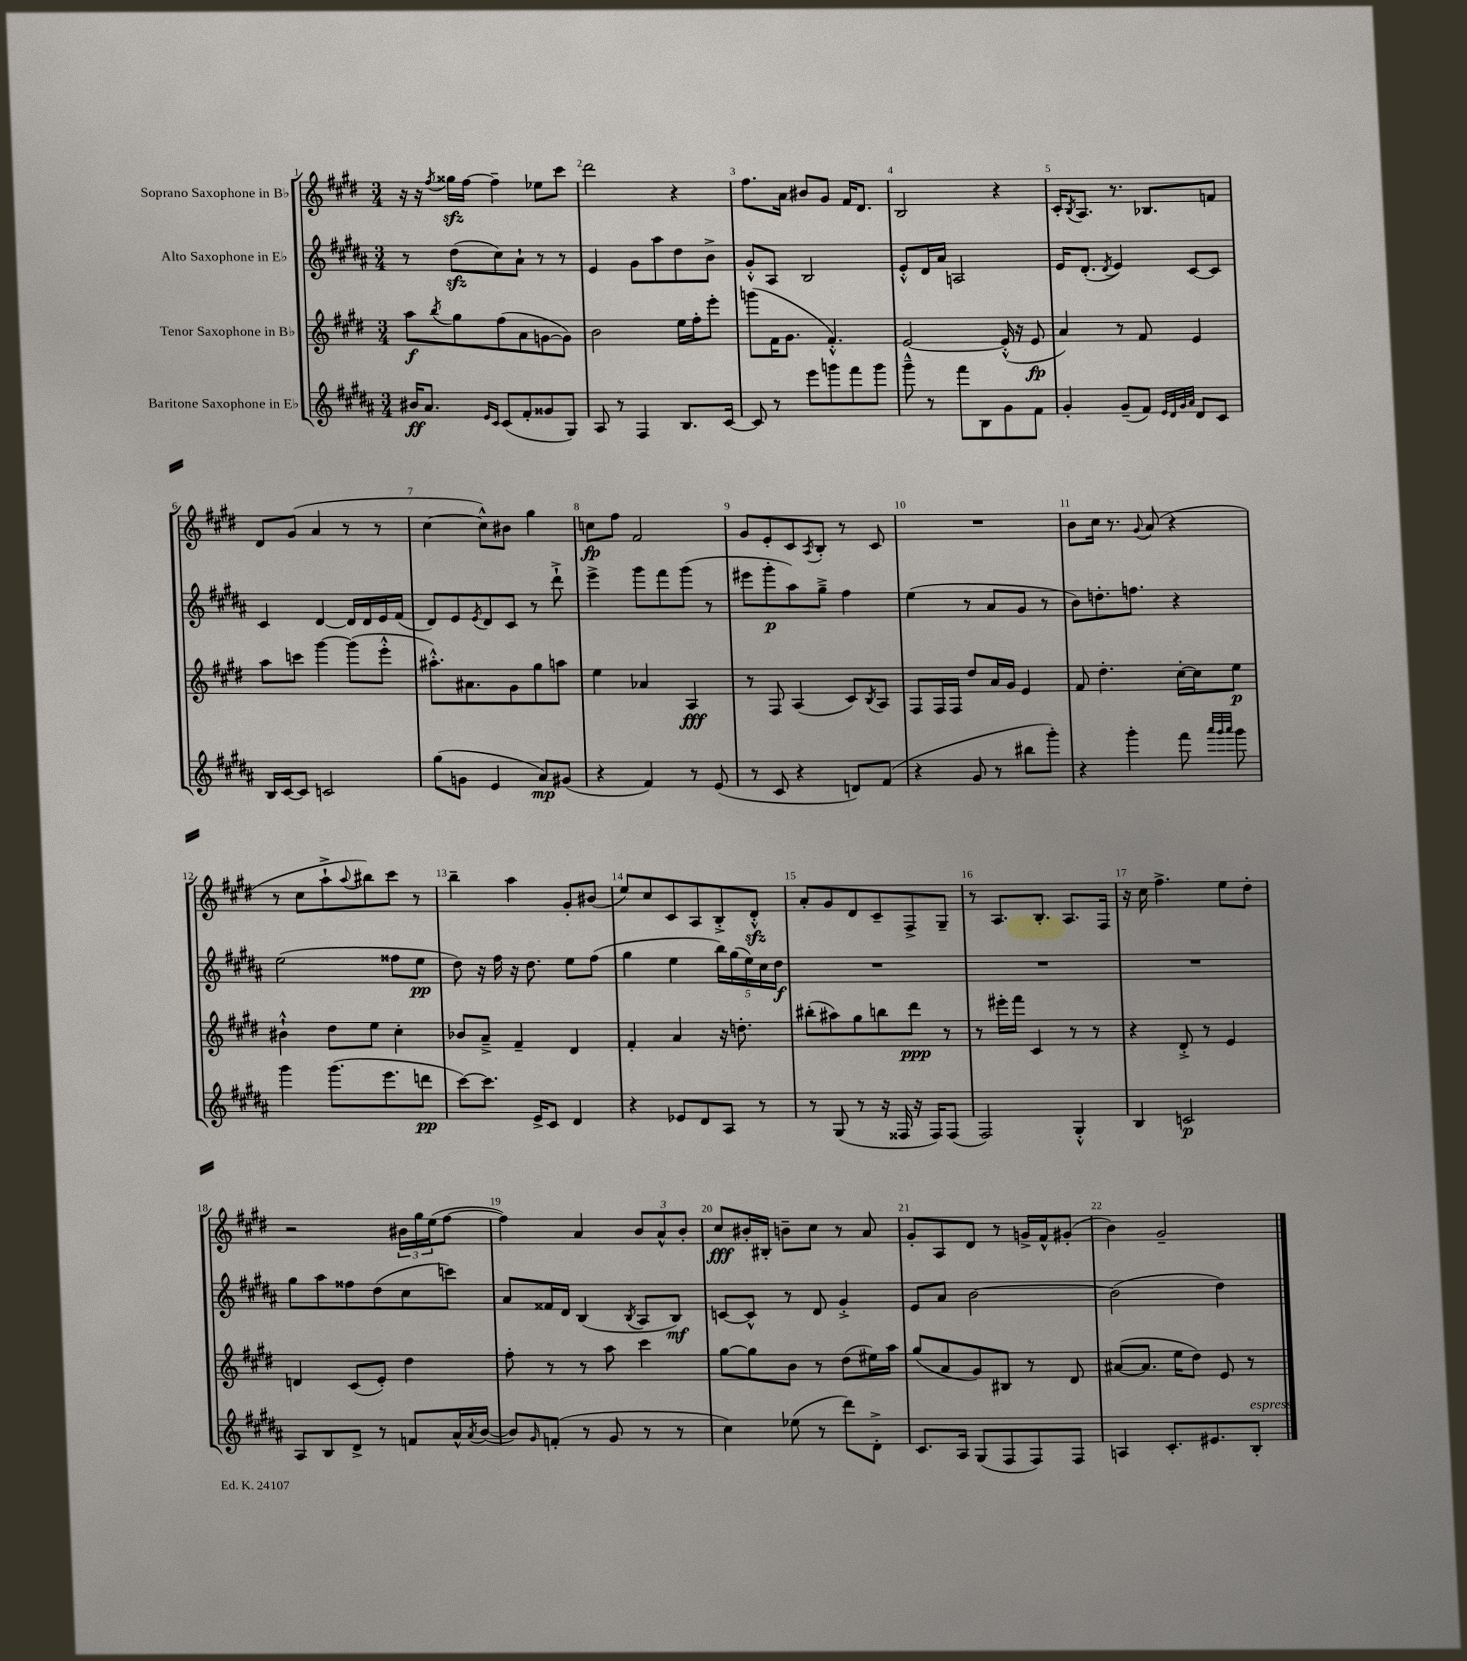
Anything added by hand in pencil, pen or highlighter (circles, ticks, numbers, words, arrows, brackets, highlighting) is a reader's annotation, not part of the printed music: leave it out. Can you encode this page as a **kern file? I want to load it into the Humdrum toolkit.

**kern	**dynam	**kern	**dynam	**kern	**dynam	**kern	**dynam
*part4	*part4	*part3	*part3	*part2	*part2	*part1	*part1
*staff4	*staff4	*staff3	*staff3	*staff2	*staff2	*staff1	*staff1
*I"Baritone Saxophone in E♭	*	*I"Tenor Saxophone in B♭	*	*I"Alto Saxophone in E♭	*	*I"Soprano Saxophone in B♭	*
*clefG2	*	*clefG2	*	*clefG2	*	*clefG2	*
*k[f#c#g#d#a#]	*	*k[f#c#g#d#]	*	*k[f#c#g#d#a#]	*	*k[f#c#g#d#]	*
*M3/4	*	*M3/4	*	*M3/4	*	*M3/4	*
=1	=1	=1	=1	=1	=1	=1	=1
16b#X/KL	ff	8aa\L	f	8r	.	16r	.
8.a#/J	.	.	.	.	.	16r	.
.	.	8qbb/	.	.	.	8qff#/	.
.	.	8gg#\	.	(8dd#zz\L	.	16gg##Xzz\LL	.
.	.	.	.	.	.	[16ff#\JJ	.
16qqe/LL	.	.	.	.	.	.	.
16qqc#/JJ	.	.	.	.	.	.	.
(8c#/L	.	(8ff#\	.	8cc#\)	.	4ff#~\]	.
8f#'/	.	8a\	.	8a#`\J	.	.	.
8g##X/	.	[8gn\	.	8r	.	8ee-X\L	.
8G#/J)	.	8g\J])	.	8r	.	8ccc#\J	.
=2	=2	=2	=2	=2	=2	=2	=2
8A#/	.	2b\	.	4e/	.	2ddd#\	.
8r	.	.	.	.	.	.	.
4F#/	.	.	.	8g#\L	.	.	.
.	.	.	.	8aa#\	.	.	.
8.B/L	.	16ee\LL	.	8dd#\	.	4r	.
.	.	16ff#'\J	.	.	.	.	.
.	.	8eee'\J	.	8b^\J	.	.	.
[16c#/Jk	.	.	.	.	.	.	.
=3	=3	=3	=3	=3	=3	=3	=3
8c#/]	.	(8gggn\L	.	8g#'^^/L	.	8.ff#\L	.
8r	.	16f#\K	.	8A#/J	.	.	.
.	.	8.g#\J	.	.	.	16a\Jk	.
8eee\L	.	.	.	2B/	.	8b#X/L	.
8gggn\	.	4.f#'^^/)	.	.	.	8g#/J	.
8fff#\	.	.	.	.	.	16f#/KL	.
.	.	.	.	.	.	8.d#/J	.
8ggg\J	.	.	.	.	.	.	.
=4	=4	=4	=4	=4	=4	=4	=4
8ggg#~^^\	.	[2e/	.	8e'^^/L	.	2B/	.
8r	.	.	.	16d#/L	.	.	.
.	.	.	.	16a#/JJ	.	.	.
8fff#\L	.	.	.	2An/	.	.	.
8B\	.	.	.	.	.	.	.
8g#\	.	(16e'^^/]	.	.	.	4r	.
.	.	16r	.	.	.	.	.
8f#\J	.	8e/	fp	.	.	.	.
=5	=5	=5	=5	=5	=5	=5	=5
4g#'/	.	4a/)	.	16e/KL	.	16c#'/KL	.
.	.	.	.	.	.	8qB/	.
.	.	.	.	(8.d#'/J	.	8.A/J	.
.	.	.	.	8qd#/	.	.	.
(8g#~/L	.	8r	.	4e/)	.	8.r	.
8f#/J)	.	8f#/	.	.	.	.	.
.	.	.	.	.	.	8.B-X/L	.
32qqe/LLL	.	.	.	.	.	.	.
32qqd#/	.	.	.	.	.	.	.
32qqg#/	.	.	.	.	.	.	.
32qqa#/JJJ	.	.	.	.	.	.	.
8d#/L	.	4e/	.	[8c#/L	.	.	.
8c#/J	.	.	.	8c#/J]	.	8fn/J	.
!!LO:LB:g=z
=6	=6	=6	=6	=6	=6	=6	=6
16B/LL	.	8aa\L	.	4c#/	.	8d#/L	.
[16c#/J	.	.	.	.	.	.	.
8c#/J]	.	8cccn\J	.	.	.	(8g#/J	.
2cn/	.	[4ggg#\	.	[4d#/	.	4a/	.
.	.	(8ggg#\L]	.	16d#/LL]	.	8r	.
.	.	.	.	16d#/	.	.	.
.	.	8eee'^^\J	.	16e/	.	8r	.
.	.	.	.	(16f#/JJ	.	.	.
=7	=7	=7	=7	=7	=7	=7	=7
(8gg#\L	.	8.aa#X'^^\L)	.	8d#/L)	.	[4cc#\	.
8gn\J	.	.	.	8e/	.	.	.
.	.	8.a#X\	.	.	.	.	.
.	.	.	.	8qe/	.	.	.
4e/	.	.	.	8d#/	.	8cc#^^\L])	.
.	.	8g#\	.	8c#/J	.	8b#X\J	.
8a#/L)	mp	8gg#\	.	8r	.	4gg#\	.
(8g#X/J	.	8aan\J	.	8ddd#`^\	.	.	.
=8	=8	=8	=8	=8	=8	=8	=8
4r	.	4ee\	.	4eee^\	.	8ccn\L	fp
.	.	.	.	.	.	8ff#\J	.
4f#/)	.	4a-X/	.	8ggg#\L	.	2f#/	.
.	.	.	.	8fff#\	.	.	.
8r	.	4A/	fff	(8ggg#\J	.	.	.
(8e/	.	.	.	8r	.	.	.
=9	=9	=9	=9	=9	=9	=9	=9
8r	.	8r	.	8eee#X\L	.	8g#/L	.
8c#/	.	8F#/	.	8ggg#'\	p	8e'/	.
4r	.	(4A/	.	8aa#\)	.	8c#/	.
.	.	.	.	.	.	8qA/	.
.	.	.	.	8gg#~^\J	.	8B'/J	.
8dn/L)	.	8c#/L)	.	4ff#\	.	8r	.
.	.	8qB/	.	.	.	.	.
(8f#/J	.	8A/J	.	.	.	8c#/	.
=10	=10	=10	=10	=10	=10	=10	=10
4r	.	8F#/L	.	(4ee\	.	2.r	.
.	.	16F#/L	.	.	.	.	.
.	.	16F#/JJ	.	.	.	.	.
8g#/	.	8dd#/L	.	8r	.	.	.
8r	.	16a/L	.	8a#/L	.	.	.
.	.	16g#/JJ	.	.	.	.	.
8bb#X\L	.	4e/	.	8g#/J	.	.	.
8ggg#'\J)	.	.	.	8r	.	.	.
=11	=11	=11	=11	=11	=11	=11	=11
4r	.	8f#/	.	8b\L)	.	8b\L	.
.	.	4.dd#'\	.	8.ddn'\	.	16cc#\Jk	.
.	.	.	.	.	.	8.r	.
4ggg#'\	.	.	.	.	.	.	.
.	.	.	.	8.ffn\J	.	.	.
.	.	.	.	.	.	8qqg#/	.
.	.	.	.	.	.	(8a/	.
8fff#\	.	[16cc#'\LL	.	4r	.	4r	.
.	.	16cc#\J]	.	.	.	.	.
32qqaaa#/LLL	.	.	.	.	.	.	.
32qqggg#/	.	.	.	.	.	.	.
32qqaaa#/JJJ	.	.	.	.	.	.	.
8ggg#\	.	8ee\J	p	.	.	.	.
!!LO:LB:g=z
=12	=12	=12	=12	=12	=12	=12	=12
4ggg#\	.	4b#X`^^\	.	(2ee\	.	8r	.
.	.	.	.	.	.	8cc#\L	.
(8.ggg#\L	.	8dd#\L	.	.	.	8aa`^\	.
.	.	.	.	.	.	8qqaa/	.
.	.	8ee\J	.	.	.	8bb#X\)	.
8.eee\	.	.	.	.	.	.	.
.	.	4cc#'\	.	8ff##X\L	.	8ccc#\J	.
8dddn\J	pp	.	.	8ee\J	pp	8r	.
=13	=13	=13	=13	=13	=13	=13	=13
[8ccc#\L)	.	8b-X/L	.	8dd#\)	.	4bb~\	.
8.ccc#\J]	.	8a~^/J	.	16r	.	.	.
.	.	.	.	16ff#\	.	.	.
.	.	4f#~/	.	16r	.	4aa\	.
16e^/KL	.	.	.	8.dd#\	.	.	.
8c#/J	.	.	.	.	.	.	.
4d#/	.	4d#/	.	8ee\L	.	8g#'/L	.
.	.	.	.	(8ff#\J	.	(8b#X/J	.
=14	=14	=14	=14	=14	=14	=14	=14
4r	.	4f#'/	.	4gg#\	.	8ee/L)	.
.	.	.	.	.	.	8cc#/	.
8e-X/L	.	4a/	.	4ee\	.	8c#/	.
8d#/	.	.	.	.	.	8A/	.
8A#/J	.	16r	.	20bb\LL)	.	8B'^/	.
.	.	.	.	(20gg#\	.	.	.
.	.	8.ddn'\	.	.	.	.	.
.	.	.	.	20ee\)	.	.	.
8r	.	.	.	.	.	8d#zz'^^/J	.
.	.	.	.	20cc#\	.	.	.
.	.	.	.	20dd#\JJ	f	.	.
=15	=15	=15	=15	=15	=15	=15	=15
8r	.	(8bb#X'\L	.	2.r	.	8a'/L	.
(8G#/	.	8aa#X\)	.	.	.	8g#/	.
8r	.	8gg#\	.	.	.	8d#/	.
16r	.	8bbn\	.	.	.	8c#~/	.
16F##X/	.	.	.	.	.	.	.
16r	.	8ddd#\J	ppp	.	.	8F#^/	.
16F##/KL)	.	.	.	.	.	.	.
(8F##/J	.	8r	.	.	.	8G#~/J	.
=16	=16	=16	=16	=16	=16	=16	=16
2F#/)	.	8r	.	2.r	.	8r	.
.	.	16eee#X'\LL	.	.	.	8.A/L	.
.	.	16fff#\JJ	.	.	.	.	.
.	.	4c#/	.	.	.	.	.
.	.	.	.	.	.	8.B'/J	.
4G#'^^/	.	8r	.	.	.	8.A/L	.
.	.	8r	.	.	.	.	.
.	.	.	.	.	.	16F#/Jk	.
=17	=17	=17	=17	=17	=17	=17	=17
4B/	.	4r	.	2.r	.	16r	.
.	.	.	.	.	.	16cc#\	.
.	.	.	.	.	.	4.ff#^\	.
2cn/	p	8d#'^/	.	.	.	.	.
.	.	8r	.	.	.	.	.
.	.	4e/	.	.	.	8ee\L	.
.	.	.	.	.	.	8dd#'\J	.
!!LO:LB:g=z
=18	=18	=18	=18	=18	=18	=18	=18
8A#/L	.	4dn/	.	8gg#\L	.	2r	.
8B/	.	.	.	8aa#\	.	.	.
8d#^/J	.	(8c#/L	.	8ff##X\	.	.	.
8r	.	8e'/J)	.	(8dd#\	.	.	.
8fn/L	.	4dd#\	.	8cc#\	.	24b#X\LL	.
.	.	.	.	.	.	24gg#\	.
.	.	.	.	.	.	(24ee\J	.
16a#^^/L	.	.	.	8cccn\J)	.	[8ff#\J	.
8qa#/	.	.	.	.	.	.	.
([16b/JJ	.	.	.	.	.	.	.
=19	=19	=19	=19	=19	=19	=19	=19
8b/L])	.	8ff#'\	.	8a#/L	.	4ff#\])	.
16qqg#/	.	.	.	.	.	.	.
(8fn'/J	.	8r	.	16f##X/L	.	.	.
.	.	.	.	16d#/JJ	.	.	.
8r	.	8r	.	(4B/	.	4a/	.
8g#/	.	8aa\	.	.	.	.	.
.	.	.	.	8qB/	.	.	.
8r	.	4ccc#\	.	8A#/L	.	12b/L	.
.	.	.	.	.	.	12a^^/	.
8r	.	.	.	8B/J)	mf	.	.
.	.	.	.	.	.	12b'/J	.
=20	=20	=20	=20	=20	=20	=20	=20
4cc#\)	.	[8gg#\L	.	[8cn/L	.	8cc#/L	fff
.	.	8gg#\]	.	8c^^/J]	.	16b#X'/L	.
.	.	.	.	.	.	16B#X'/JJ	.
(8ee-X\	.	8b\J	.	8r	.	8bn~\L	.
8r	.	8r	.	8d#/	.	8cc#\J	.
8ddd#\L)	.	(8dd#\L	.	4g#'^/	.	8r	.
8d#'^\J	.	16ee#X\L)	.	.	.	8a/	.
.	.	16aa\JJ	.	.	.	.	.
=21	=21	=21	=21	=21	=21	=21	=21
8.c#/L	.	(8gg#/L	.	8e/L	.	8g#'/L	.
.	.	8a/	.	8a#/J	.	8A/	.
16A#/Jk	.	.	.	.	.	.	.
(8G#/L	.	8g#/)	.	[2b\	.	8d#/J	.
8F#/	.	8B#X/J	.	.	.	8r	.
8F#/)	.	8r	.	.	.	16gn^/LL	.
.	.	.	.	.	.	16f#^^/J	.
8F#/J	.	8d#/	.	.	.	(8g#X'/J	.
=22	=22	=22	=22	=22	=22	=22	=22
4An/	.	([8a#X/L	.	(2b\]	.	4b\)	.
.	.	8.a#/J]	.	.	.	.	.
8.c#'/L	.	.	.	.	.	2g#~/	.
.	.	16ee\KL	.	.	.	.	.
.	.	8dd#\J)	.	.	.	.	.
8.e#X/	.	.	.	.	.	.	.
.	.	8e/	.	4dd#\)	.	.	.
!LO:TX:a:i:t=espress.	!	!	!	!	!	!	!
8B'/J	.	8r	.	.	.	.	.
==	==	==	==	==	==	==	==
*-	*-	*-	*-	*-	*-	*-	*-
